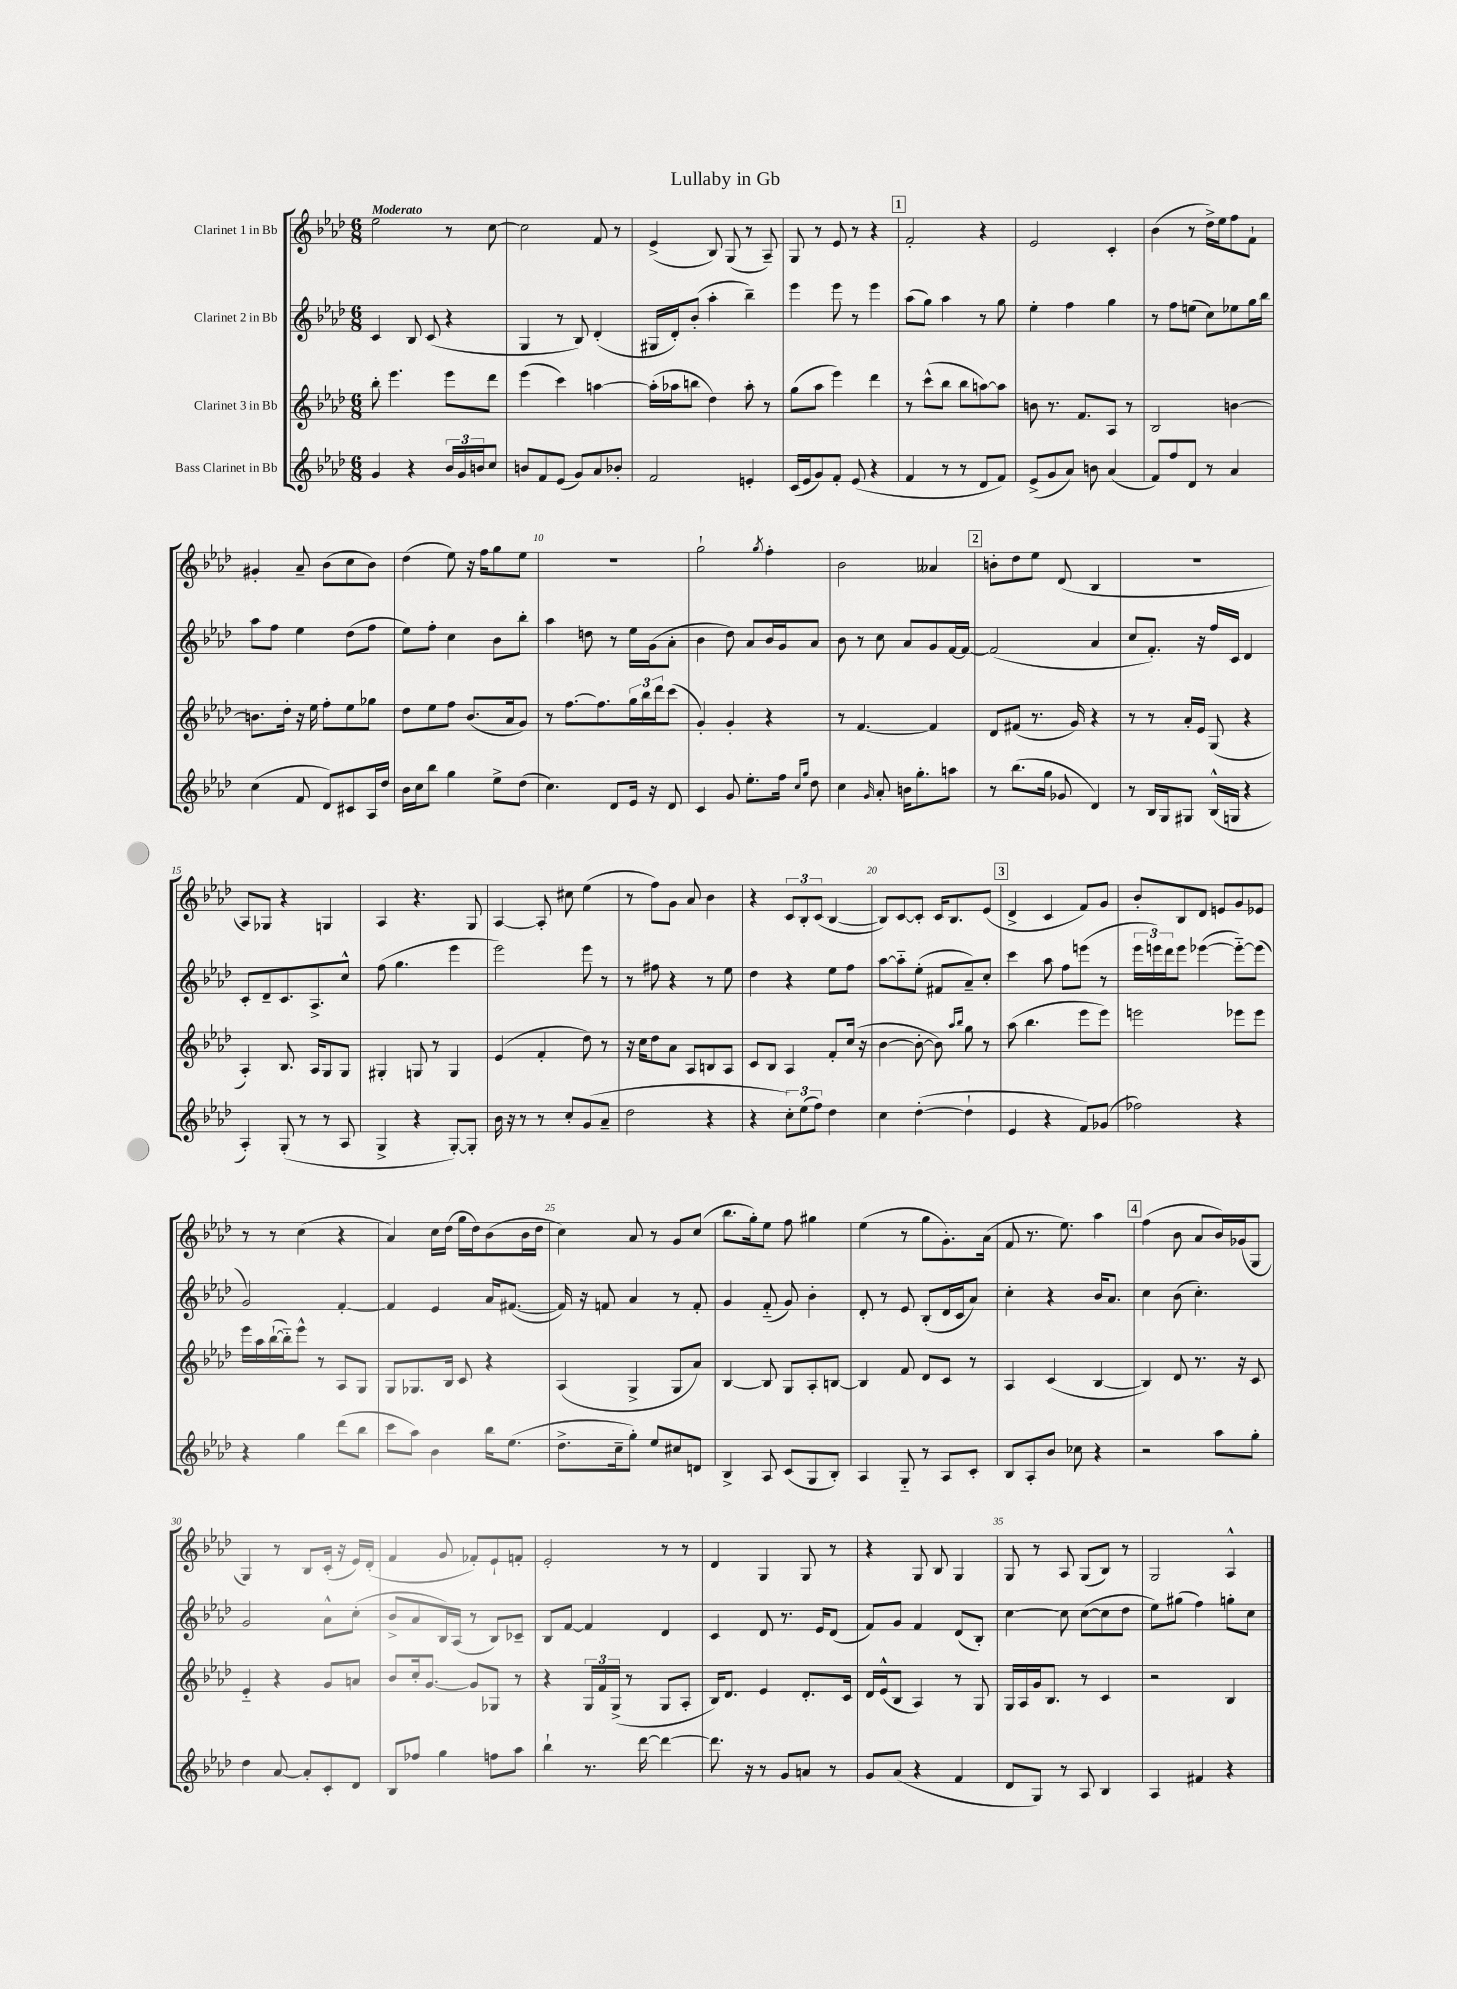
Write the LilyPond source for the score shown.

\header { title = "Lullaby in Gb" }
<<
\new StaffGroup <<
\new Staff = "s0" \with { instrumentName = "Clarinet 1 in Bb" } {
    \clef treble \key aes \major \numericTimeSignature \time 6/8 \tempo "Moderato"
    ees''2 r8 c''8~ |
    c''2 f'8 r8 |
    ees'4->( bes8) g8( r8 aes8--) |
    g8 r8 ees'8 r8 r4 |
    \mark \markup { \box "1" } f'2-. r4 |
    ees'2 c'4-. |
    bes'4( r8 des''16->) ees''16 f''8 f'8-! |
    gis'4-. aes'8-- bes'8( c''8 bes'8) |
    des''4( ees''8) r16 f''16 g''8 ees''8 |
    R2. |
    g''2-! \acciaccatura { g''8 } f''4-. |
    bes'2 aeses'4 |
    \mark \markup { \box "2" } b'8-. des''8 ees''8 des'8( bes4 |
    R2. |
    aes8) ges8 r4 g4 |
    aes4 r4. g8 |
    aes4~ aes8-. cis''8 ees''4( |
    r8 f''8) g'8 aes'8 bes'4 |
    r4 \tuplet 3/2 { c'8 bes8-. c'8( } bes4~ |
    bes8) c'8~ c'8-. c'16 bes8. ees'8( |
    \mark \markup { \box "3" } des'4-> c'4 f'8) g'8 |
    bes'8-. bes8 des'8 e'8 g'8 ees'8 |
    r8 r8 c''4( r4 |
    aes'4) c''16 des''16( g''16 des''16) bes'8( bes'16 des''16 |
    c''4) aes'8 r8 g'8 c''8( |
    bes''8. g''16-.) ees''8 f''8 gis''4 |
    ees''4( r8 g''8 g'8.-.) aes'16( |
    f'8 r8. ees''8.) aes''4 |
    \mark \markup { \box "4" } f''4( bes'8 aes'8 bes'16) ges'16( g8 |
    g4) r8 bes8 c'16-.( r16 ees'16) des'16-.( |
    f'4 g'8 fes'8-.) ees'8-! f'8-. |
    ees'2-. r8 r8 |
    des'4 g4 g8 r8 |
    r4 g8 bes8 g4 |
    g8 r8 aes8 g8( bes8) r8 |
    g2 aes4-^ \bar "|." |
}
\new Staff = "s1" \with { instrumentName = "Clarinet 2 in Bb" } {
    \clef treble \key aes \major \numericTimeSignature \time 6/8
    c'4 bes8 c'8( r4 |
    g4 r8 bes8) des'4-.( |
    gis16 des'16-.) bes'8-.( aes''4-. bes''4--) |
    ees'''4 ees'''8 r8 ees'''4 |
    \mark \markup { \box "1" } aes''8( g''8) aes''4 r8 g''8 |
    ees''4-. f''4 g''4 |
    r8 f''8 e''8( c''8) ees''8 g''16 bes''16 |
    aes''8 f''8 ees''4 des''8( f''8 |
    ees''8) f''8-. c''4 bes'8 bes''8-. |
    aes''4 d''8 r8 ees''16 g'16( aes'8-. |
    bes'4 des''8) aes'8 bes'16 g'16 aes'8 |
    bes'8 r8 c''8 aes'8 g'8 f'16~ f'16~ |
    \mark \markup { \box "2" } f'2( aes'4 |
    c''8 f'8.-.) r16 f''16 c'16 des'4 |
    c'8-. des'8-- c'8. aes8.-> c''8-^ |
    f''8( g''4. ees'''4 |
    ees'''2) ees'''8 r8 |
    r8 fis''8 r4 r8 ees''8 |
    des''4 r4 ees''8 f''8 |
    aes''8~ aes''8-_ ees''8-.( fis'8 aes'8--) c''8-. |
    \mark \markup { \box "3" } c'''4 aes''8 f''8 e'''8( r8 |
    \tuplet 3/2 { ees'''16 e'''16) des'''16 } e'''8 ees'''4~( ees'''8~-_) ees'''8( |
    g'2) f'4~-. |
    f'4 ees'4 aes'16 fis'8.~( |
    fis'16) r16 f'8 aes'4 r8 f'8-. |
    g'4 f'8-_( g'8) bes'4-. |
    des'8-. r8 ees'8 bes8-.( des'16 c'16 aes'8) |
    c''4-. r4 bes'16 aes'8. |
    \mark \markup { \box "4" } c''4 bes'8( c''4.-.) |
    g'2 aes'8-^ c''8-.( |
    bes'8-> aes'8 bes16) aes16( r8 bes8) ces'8-- |
    bes8 f'8~ f'4 des'4 |
    c'4 des'8 r8. ees'16 des'8( |
    f'8) g'8 f'4 des'8( bes8-.) |
    c''4~ c''8 c''8~( c''8 des''8 |
    ees''8) gis''8( f''4) g''8-. c''8 \bar "|." |
}
\new Staff = "s2" \with { instrumentName = "Clarinet 3 in Bb" } {
    \clef treble \key aes \major \numericTimeSignature \time 6/8
    bes''8-. ees'''4. ees'''8 des'''8 |
    ees'''4( c'''4) a''4~ |
    a''16-.( aes''16 b''8 des''4) aes''8-. r8 |
    g''8( aes''8 ees'''4) des'''4 |
    \mark \markup { \box "1" } r8 c'''8-^( bes''8 bes''8 a''8~) a''8 |
    b'8 r8. f'8. aes8 r8 |
    bes2 b'4~ |
    b'8. des''16-. r16 ees''16 f''8-. ees''8 ges''8 |
    des''8 ees''8 f''8 bes'8.( aes'16 g'8) |
    r8 f''8.~ f''8. \tuplet 3/2 { g''16 bes''16 des'''16 } c'''8( |
    g'4-.) g'4-. r4 |
    r8 f'4.~ f'4 |
    \mark \markup { \box "2" } des'8 fis'8( r8. g'16) r4 |
    r8 r8 aes'16-. ees'16 g8( r4 |
    aes4-.) bes8. aes16 g8 g8 |
    gis4-. g8 r8 g4 |
    ees'4( f'4-. des''8) r8 |
    r16 c''16 des''8 aes'8 aes8 b8 aes8 |
    c'8 bes8 aes4 f'8-. c''16( r16 |
    bes'4~ bes'8~-. bes'8) \grace { aes''16 bes''16 } g''8 r8 |
    \mark \markup { \box "3" } aes''8( bes''4. ees'''8 ees'''8) |
    e'''2 ees'''8 ees'''8 |
    ees'''16 aes''16 bes''16~-!( bes''16-_) ees'''8-^ r8 aes8 g8 |
    g8 ges8. bes16 c'8 r4 |
    aes4( g4-> g8 aes'8) |
    bes4~ bes8 g8 aes8-. b8~ |
    b4 f'8 des'8 c'8 r8 |
    aes4 c'4( bes4~ |
    \mark \markup { \box "4" } bes4) des'8 r8. r16 c'8 |
    ees'4-_ r4 g'8 a'8 |
    bes'8 c''16-. g'8.~ g'8 ges8 r8 |
    r4 \tuplet 3/2 { g16 f'16 g16->( } r8 g8 aes8-. |
    bes16) des'8. ees'4 des'8.-. c'16 |
    des'16 ees'16-^( bes8 aes4) r8 g8 |
    g16 aes16 g'16 bes8. r8 c'4 |
    r2 bes4 \bar "|." |
}
\new Staff = "s3" \with { instrumentName = "Bass Clarinet in Bb" } {
    \clef treble \key aes \major \numericTimeSignature \time 6/8
    g'4 r4 \tuplet 3/2 { bes'16 g'16 b'16 } c''8 |
    b'8 f'8 ees'8( g'8) aes'8 bes'8-. |
    f'2 e'4-. |
    c'16( ees'16 g'8) f'8-. ees'8( r4 |
    \mark \markup { \box "1" } f'4 r8 r8 des'8 f'8) |
    ees'8->( g'8 aes'8) b'8 aes'4( |
    f'8) f''8 des'8 r8 aes'4 |
    c''4( f'8 des'8) cis'8 aes16 des''16 |
    bes'16 c''16 bes''8 g''4 ees''8-> des''8( |
    c''4.) des'8 ees'16 r16 des'8 |
    c'4 g'8 ees''8.-. f''16 \grace { c''16 g''16 } des''8 |
    c''4 \grace { g'16 } aes'8-. b'16 g''8.-. a''8 |
    \mark \markup { \box "2" } r8 bes''8.( g''16 ges'8 des'4) |
    r8 bes16 g16 gis8 bes16-^( g16 r4 |
    aes4-.) g8-.( r8 r8 aes8 |
    g4-> r4 g8~-.) g8-. |
    bes'16 r16 r8 r8 c''8-. g'8( aes'8-- |
    des''2 r4 |
    r4 \tuplet 3/2 { c''8-.) ees''8( f''8) } des''4 |
    c''4 des''4~-.( des''4-! |
    \mark \markup { \box "3" } ees'4 r4 f'8) ges'8( |
    fes''2) r4 |
    r4 g''4 des'''8( bes''8 |
    c'''8 aes''8) bes'4 bes''16 ees''8.( |
    des''8.-> c''16-- g''8-.) ees''8 cis''8 d'8 |
    bes4-> aes8 c'8( g8 bes8-.) |
    aes4 g8-_ r8 aes8 c'8-. |
    bes8 aes8-. bes'8 ces''8 r4 |
    \mark \markup { \box "4" } r2 aes''8 g''8-. |
    des''4 aes'8~ aes'8-. c'8-. des'8 |
    bes8 fes''8 g''4 f''8 aes''8 |
    bes''4-! r8. des'''16~ des'''4~ |
    des'''8. r16 r8 g'8 a'8 r8 |
    g'8 aes'8( r4 f'4 |
    des'8 g8) r8 aes8 bes4 |
    aes4 fis'4 r4 \bar "|." |
}
>>
>>
\layout { \context { \Score \override BarNumber.break-visibility = ##(#f #t #t) barNumberVisibility = #(every-nth-bar-number-visible 5) } }
